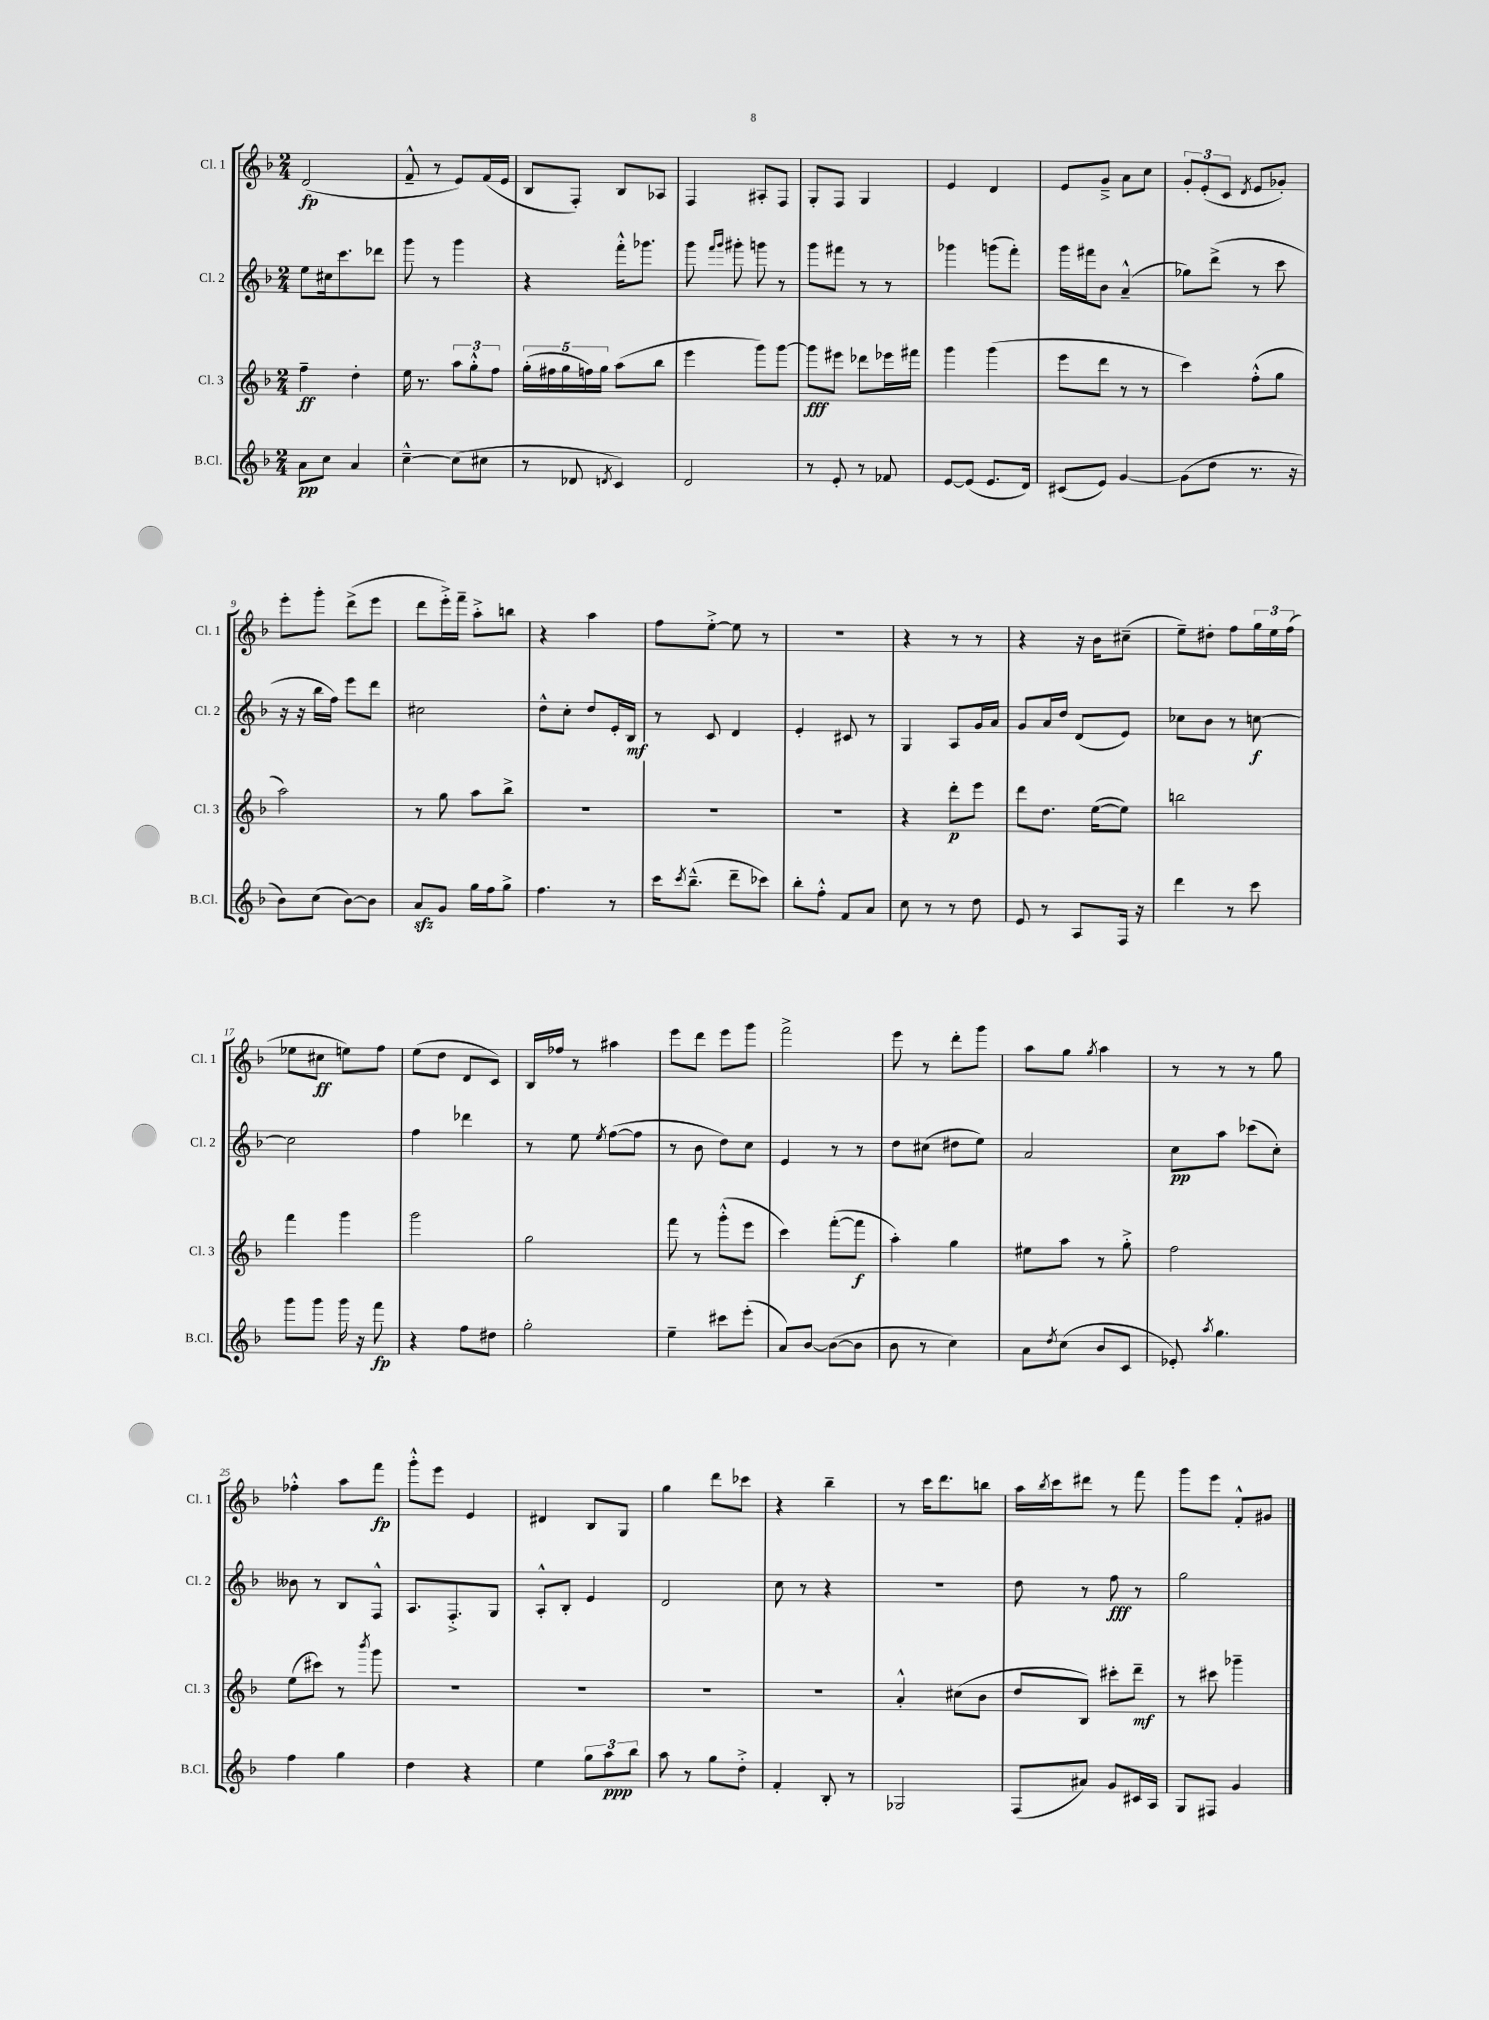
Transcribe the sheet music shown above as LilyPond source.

<<
\new StaffGroup <<
\new Staff = "s0" \with { instrumentName = "Cl. 1" shortInstrumentName = "Cl. 1" } {
    \clef treble \key f \major \numericTimeSignature \time 2/4
    d'2\fp( |
    f'8---^ r8 e'8) f'16( e'16 |
    bes8 f8-.) bes8 aes8 |
    f4 ais8-. f8 |
    g8-. f8 g4 |
    e'4 d'4 |
    e'8 g'8---> a'8 c''8 |
    \tuplet 3/2 { g'8-. e'8-.( c'8 } \acciaccatura { d'8 } e'8 ges'8-.) |
    e'''8-. g'''8-. d'''8->( e'''8 |
    d'''8 e'''16-.->) f'''16-- a''8-.-> b''8 |
    r4 a''4 |
    f''8 e''8~-.-> e''8 r8 |
    r2 |
    r4 r8 r8 |
    r4 r16 bes'16 cis''8--( |
    e''8--) dis''8-. f''8 \tuplet 3/2 { g''16 e''16 f''16( } |
    ees''8 cis''8\ff e''8) f''8 |
    e''8( d''8 d'8 c'8) |
    bes16 fes''16 r8 ais''4 |
    e'''8 d'''8 e'''8 g'''8 |
    f'''2-> |
    e'''8 r8 d'''8-. g'''8 |
    a''8 g''8 \acciaccatura { g''8 } a''4 |
    r8 r8 r8 g''8 |
    fes''4-.-^ a''8 f'''8\fp |
    g'''8-.-^ e'''8 e'4 |
    dis'4 bes8 g8 |
    g''4 d'''8 ces'''8 |
    r4 bes''4-- |
    r8 c'''16 d'''8. b''8 |
    a''16 \acciaccatura { bes''8 } c'''16 dis'''8 r8 f'''8 |
    g'''8 e'''8 f'8-.-^ gis'8 \bar "|." |
}
\new Staff = "s1" \with { instrumentName = "Cl. 2" shortInstrumentName = "Cl. 2" } {
    \clef treble \key f \major \numericTimeSignature \time 2/4
    e''8 cis''16 c'''8. des'''8 |
    g'''8 r8 g'''4 |
    r4 f'''16-.-^ ges'''8. |
    g'''8 \grace { f'''16 g'''16 } gis'''8-. g'''8 r8 |
    g'''8 fis'''8 r8 r8 |
    ges'''4 g'''8( f'''8-.) |
    g'''16 fis'''16 bes'8 a'4---^( |
    ges''8) d'''8->( r8 c'''8 |
    r16 r16 bes''16 f''16) e'''8 d'''8 |
    cis''2 |
    d''8-^ c''8-. d''8 e'16-. bes16\mf |
    r8 c'8 d'4 |
    e'4-. cis'8 r8 |
    g4 a8 g'16 a'16 |
    g'8 a'16 d''16 d'8( e'8) |
    ces''8 bes'8 r8 c''8~\f |
    c''2 |
    f''4 des'''4 |
    r8 e''8 \acciaccatura { e''8 } f''8~( f''8 |
    r8 bes'8 d''8) c''8 |
    e'4 r8 r8 |
    d''8 cis''8( dis''8 e''8) |
    a'2 |
    c''8\pp a''8 ces'''8( c''8-.) |
    beses'8 r8 bes8 f8-^ |
    a8. f8.-.-> g8 |
    a8-.-^ bes8-. e'4 |
    d'2 |
    c''8 r8 r4 |
    R2 |
    d''8 r8 f''8\fff r8 |
    g''2 \bar "|." |
}
\new Staff = "s2" \with { instrumentName = "Cl. 3" shortInstrumentName = "Cl. 3" } {
    \clef treble \key f \major \numericTimeSignature \time 2/4
    f''4--\ff d''4-. |
    e''16 r8. \tuplet 3/2 { a''8 g''8-.-^ f''8 } |
    \tuplet 5/4 { g''16-.( fis''16 g''16 f''16) g''16 } a''8( bes''8 |
    e'''4 g'''8) g'''8~ |
    g'''8\fff eis'''8 des'''8 ees'''16 fis'''16 |
    g'''4 g'''4( |
    e'''8 d'''8 r8 r8 |
    c'''4) f''8-.-^( g''8 |
    a''2) |
    r8 g''8 a''8 bes''8-> |
    R2 |
    R2 |
    R2 |
    r4 d'''8-.\p e'''8 |
    d'''8 d''8. e''16~( e''8) |
    b''2 |
    f'''4 g'''4 |
    g'''2 |
    g''2 |
    f'''8 r8 g'''8-.-^( e'''8 |
    c'''4) f'''8~-.( f'''8\f |
    a''4-.) g''4 |
    eis''8 a''8 r8 g''8-.-> |
    f''2 |
    e''8( cis'''8) r8 \acciaccatura { bes'''8 } g'''8 |
    R2 |
    R2 |
    R2 |
    R2 |
    a'4-.-^ cis''8( bes'8 |
    d''8 bes8) cis'''8-. d'''8--\mf |
    r8 cis'''8 ges'''4-- \bar "|." |
}
\new Staff = "s3" \with { instrumentName = "B.Cl." shortInstrumentName = "B.Cl." } {
    \clef treble \key f \major \numericTimeSignature \time 2/4
    a'8\pp c''8 a'4 |
    c''4~---^ c''8( cis''8 |
    r8 des'8 \acciaccatura { d'8 } c'4) |
    d'2 |
    r8 e'8-. r8 fes'8 |
    e'8~ e'8( e'8. d'16) |
    cis'8( e'8) g'4~ |
    g'8( d''8 r8. r16 |
    bes'8) c''8( bes'8~) bes'8 |
    a'8\sfz g'8 g''16 f''16 g''8-> |
    f''4. r8 |
    c'''16 \acciaccatura { c'''8 } bes''8.---^( d'''8-- ces'''8) |
    bes''8-. f''8-.-^ f'8 a'8 |
    c''8 r8 r8 d''8 |
    e'8 r8 a8 f16 r16 |
    d'''4 r8 c'''8 |
    g'''8 g'''8 g'''16 r16 f'''8\fp |
    r4 f''8 dis''8 |
    g''2-. |
    e''4-- cis'''8 e'''8-.( |
    a'8) bes'8~ bes'8~( bes'8 |
    bes'8 r8 c''4) |
    a'8 \acciaccatura { d''8 } c''8( bes'8 c'8 |
    ees'8-.) \acciaccatura { a''8 } g''4. |
    f''4 g''4 |
    d''4 r4 |
    e''4 \tuplet 3/2 { g''8 a''8\ppp bes''8 } |
    a''8 r8 g''8 d''8-.-> |
    f'4-. bes8-. r8 |
    ges2 |
    f8( ais'8) g'8 cis'16 a16 |
    g8 fis8 g'4 \bar "|." |
}
>>
>>
